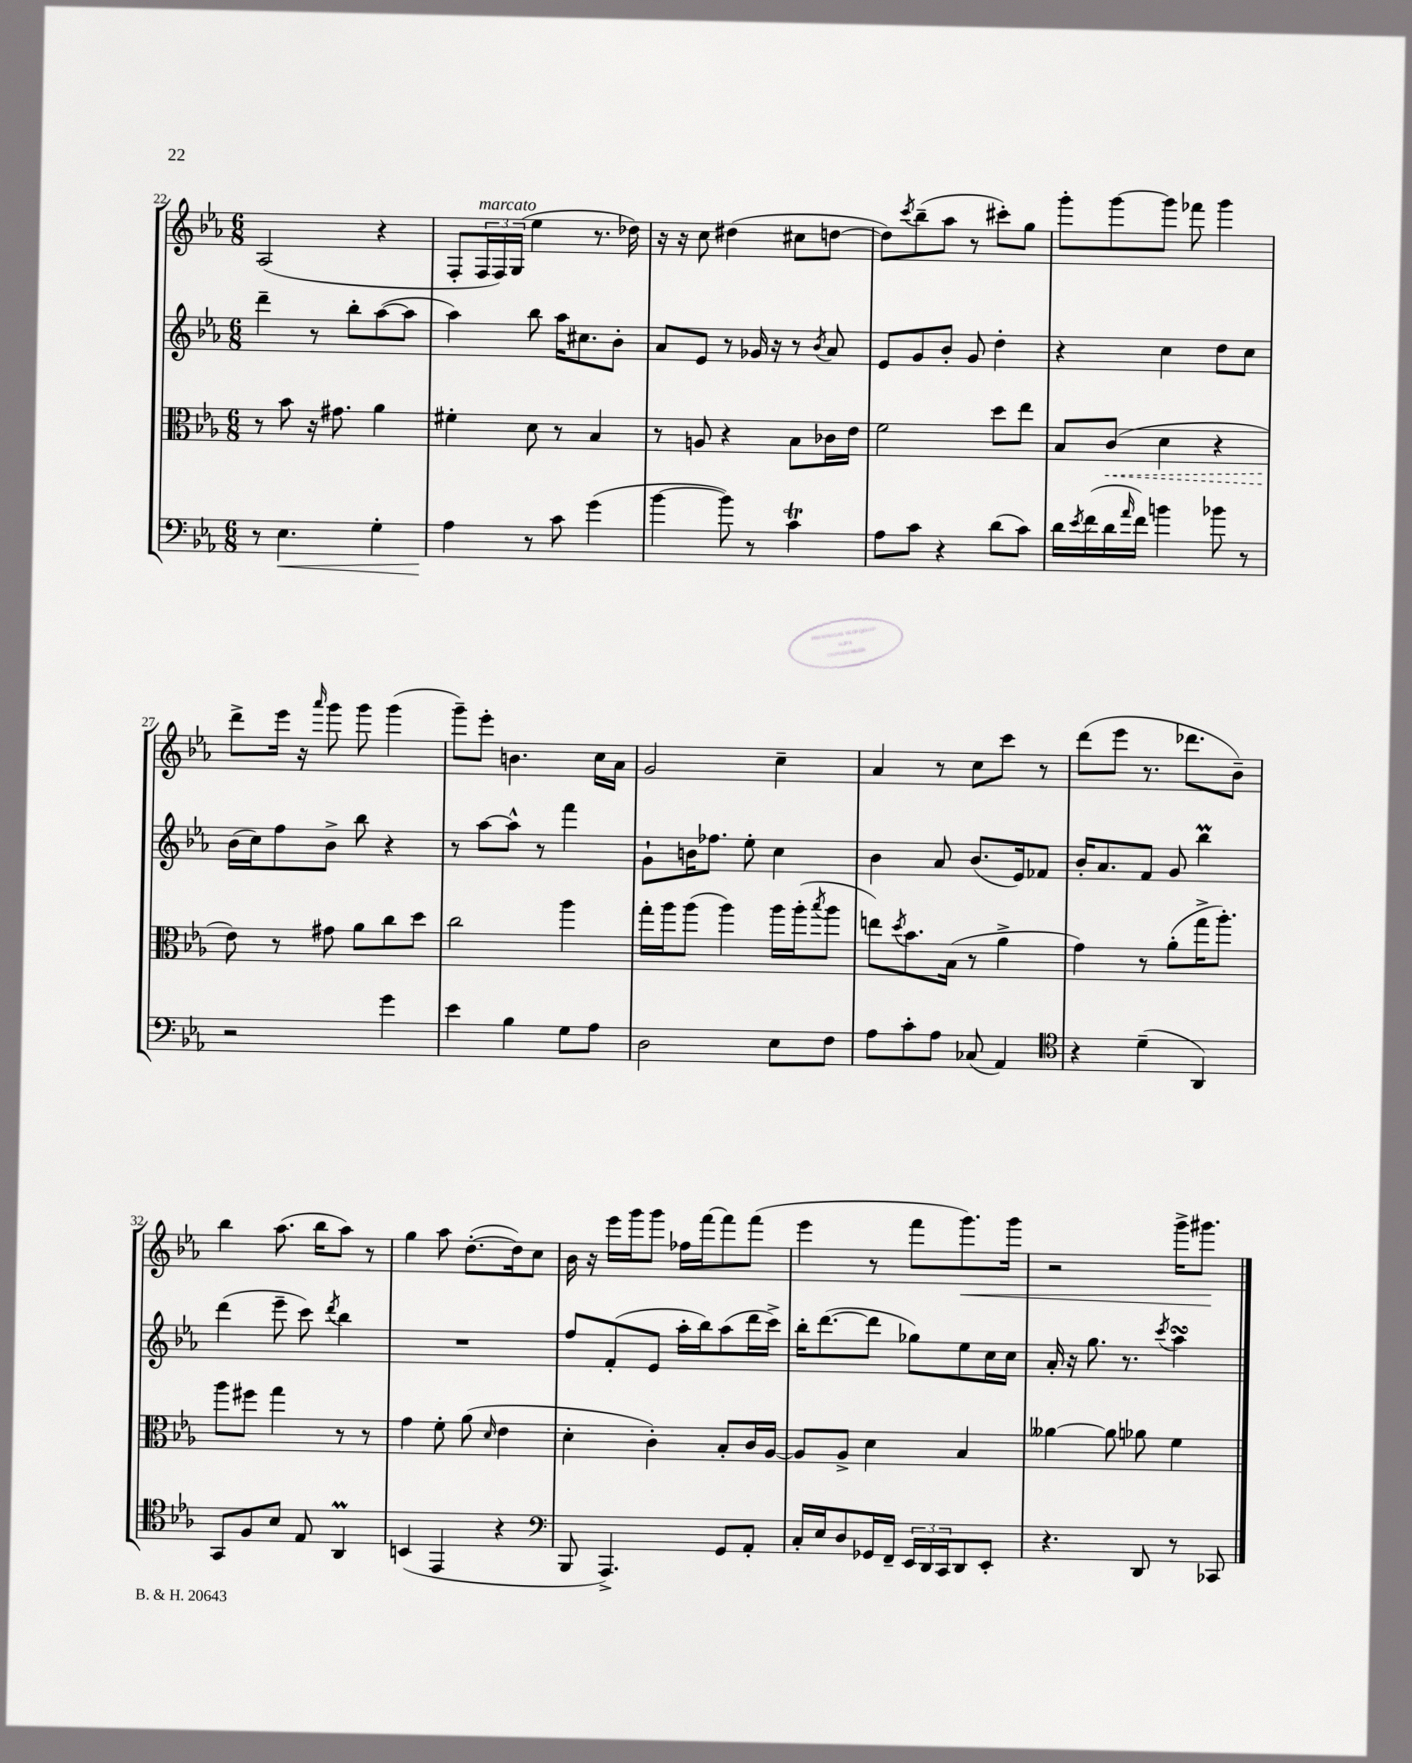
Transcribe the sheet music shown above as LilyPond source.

<<
\new StaffGroup <<
\new Staff = "s0" {
    \clef treble \key ees \major \numericTimeSignature \time 6/8
    aes2( r4 |
    f8-. \tuplet 3/2 { f16^\markup { \italic "marcato" } f16) g16( } ees''4 r8. des''16) |
    r16 r16 c''8 dis''4( cis''8 d''8~ |
    d''8) \acciaccatura { c'''8 } bes''8--( aes''8 r8 cis'''8-.) g''8 |
    g'''8-. g'''8~ g'''8 fes'''8 g'''4 |
    d'''8-> ees'''16 r16 \grace { aes'''16 } g'''8 g'''8 g'''4( |
    g'''8--) ees'''8-. b'4. c''16 aes'16 |
    g'2 c''4-- |
    aes'4 r8 c''8 c'''8 r8 |
    d'''8( ees'''8 r8. des'''8. bes'8--) |
    bes''4 aes''8.( bes''16 aes''8) r8 |
    g''4 aes''8 d''8.~-.( d''16) c''8 |
    bes'16 r16 ees'''16 g'''16 g'''8 fes''16 f'''16~ f'''8 f'''8( |
    ees'''4 r8 f'''8 g'''8.\<) g'''16 |
    r2 g'''16-> gis'''8.\! \bar "|." |
}
\new Staff = "s1" {
    \clef treble \key ees \major \numericTimeSignature \time 6/8
    d'''4-- r8 bes''8-. aes''8~( aes''8 |
    aes''4) bes''8 aes''16 cis''8. bes'8-. |
    aes'8 ees'8 r8 ges'16 r16 r8 \acciaccatura { bes'8 } aes'8 |
    ees'8 g'8 bes'8-. g'8 d''4-. |
    r4 c''4 d''8 c''8 |
    bes'16( c''16) f''8 bes'8-> bes''8 r4 |
    r8 aes''8~ aes''8-^ r8 f'''4 |
    g'8-! b'16 fes''8. ees''8-. c''4 |
    bes'4 aes'8 bes'8.( ees'16) fes'8 |
    bes'16-. aes'8. f'8 g'8 bes''4\prall |
    d'''4( ees'''8-- c'''8) \acciaccatura { d'''8 } bes''4 |
    R2. |
    f''8 f'8-.( ees'8 aes''16-. bes''16) aes''8( d'''16 c'''16->) |
    bes''16-. d'''8.~( d'''8 ges''8) ees''8 c''16 c''16 |
    aes'16-. r16 g''8. r8. \acciaccatura { c'''8 } aes''4\turn \bar "|." |
}
\new Staff = "s2" {
    \clef alto \key ees \major \numericTimeSignature \time 6/8
    r8 bes'8 r16 gis'8. aes'4 |
    fis'4-. d'8 r8 bes4 |
    r8 a8 r4 bes8 ces'16 ees'16 |
    f'2 d''8 ees''8 |
    bes8 \once \override Hairpin.style = #'dashed-line c'8\<( d'4 r4 |
    ees'8\!) r8 gis'8 aes'8 c''8 d''8 |
    c''2 aes''4 |
    g''16-. aes''16 aes''8( aes''4) aes''16 aes''16-.( \acciaccatura { bes''8 } aes''8 |
    e''8) \acciaccatura { d''8 } bes'8. bes16( r8 aes'4-> |
    g'4) r8 aes'8-.( g''16-> aes''8.-.) |
    aes''8 fis''8 g''4 r8 r8 |
    g'4 f'8-. aes'8( \grace { d'16 } ees'4 |
    d'4-. c'4-.) bes8-. c'16 aes16~ |
    aes8 aes8-> d'4 bes4 |
    aeses'4~ aeses'8 aes'8 f'4 \bar "|." |
}
\new Staff = "s3" {
    \clef bass \key ees \major \numericTimeSignature \time 6/8
    r8 ees4.\< g4-. |
    aes4\! r8 c'8 g'4( |
    bes'4~ bes'8) r8 c'4\trill |
    aes8 c'8 r4 d'8( c'8) |
    d'16 \acciaccatura { ees'8 } f'16( d'16 \grace { aes'16 } f'16) b'4 bes'8 r8 |
    r2 g'4 |
    ees'4 bes4 g8 aes8 |
    d2 ees8 f8 |
    aes8 c'8-. aes8 ces8( aes,4) |
    \clef tenor r4 d'4--( aes,4) |
    g,8 f8 bes8 ees8 aes,4\prall |
    b,4( ees,4 r4 |
    \clef bass bes,,8 aes,,4.->) g,8 aes,8-. |
    c16-. ees16 d8 ges,16 f,16-- \tuplet 3/2 { ees,16 d,16 c,16 } d,8 ees,8-. |
    r4. d,8 r8 ces,8 \bar "|." |
}
>>
>>
\layout { \context { \Score currentBarNumber = #22 } }
